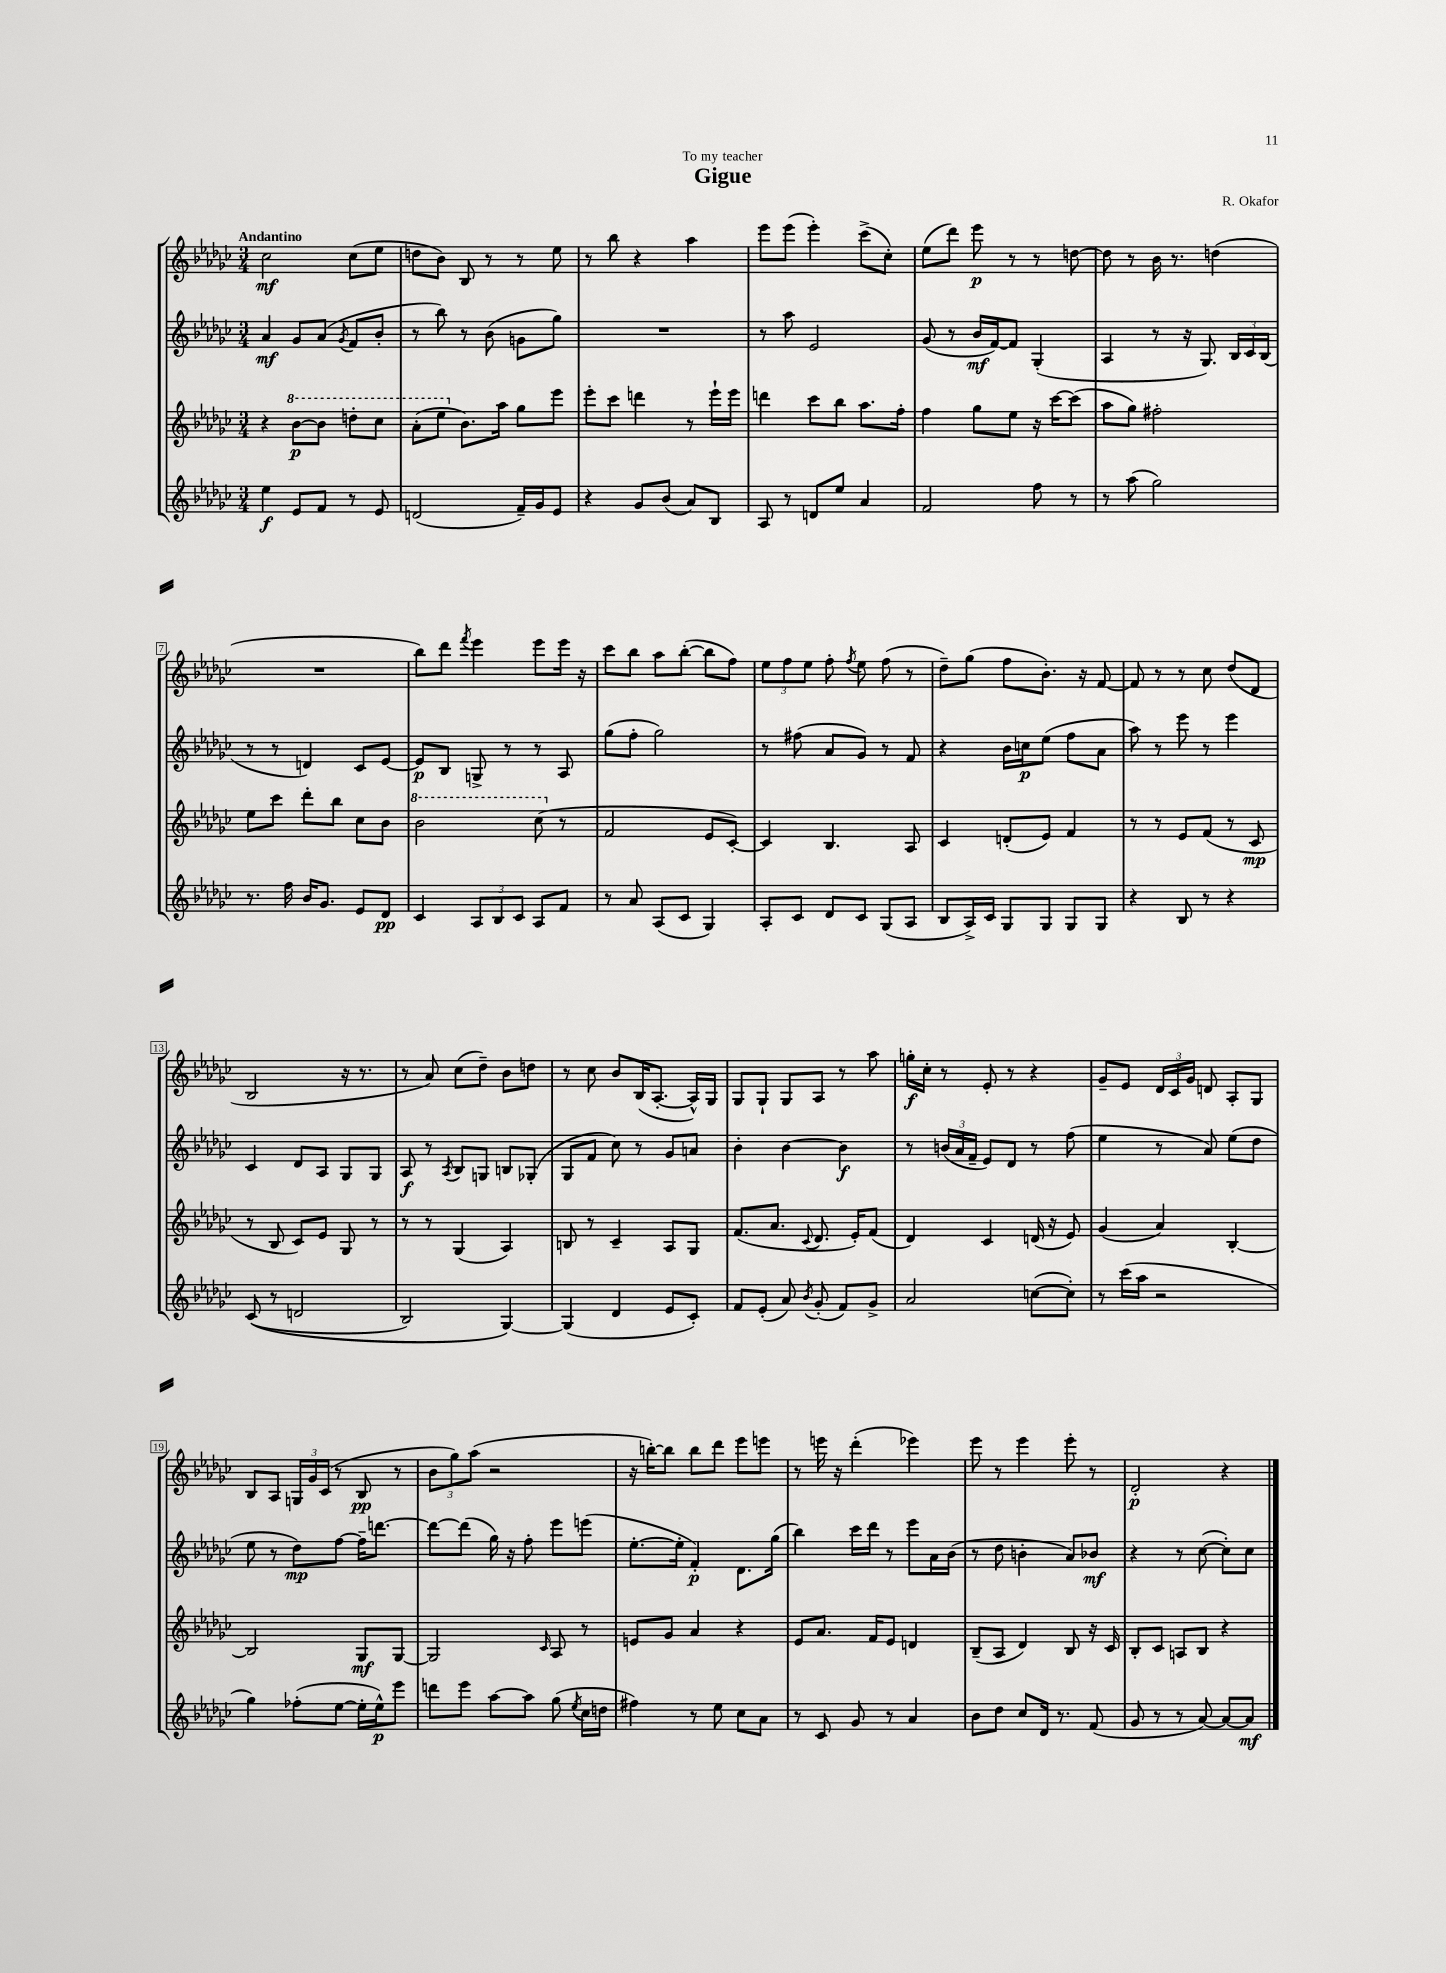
\header { title = "Gigue" composer = "R. Okafor" dedication = "To my teacher" }
<<
\new StaffGroup <<
\new Staff = "s0" {
    \clef treble \key ges \major \numericTimeSignature \time 3/4 \tempo "Andantino"
    \autoBeamOff ces''2\mf ces''8[( ees''8] |
    d''8[ bes'8]) bes8 r8 r8 ees''8 |
    r8 bes''8 r4 aes''4 |
    ees'''8[ ees'''8]( ees'''4-.) ces'''8[->( ces''8]-.) |
    ees''8[( des'''8]) ees'''8\p r8 r8 d''8~ |
    d''8 r8 bes'16 r8. d''4( |
    R2. |
    bes''8[) des'''8] \acciaccatura { f'''8 } ees'''4 ees'''8[ ees'''16] r16 |
    ces'''8[ bes''8] aes''8[ bes''8]~-.( bes''8[ f''8]) |
    \tuplet 3/2 { ees''8[ f''8 ees''8] } f''8-. \acciaccatura { f''8 } ees''8 f''8( r8 |
    des''8[--) ges''8]( f''8[ bes'8.]-.) r16 f'8~ |
    f'8 r8 r8 ces''8 des''8[( des'8] |
    bes2 r16 r8. |
    r8 aes'8) ces''8[( des''8]--) bes'8[ d''8] |
    r8 ces''8 bes'8[ bes16( aes8.]~-. aes16[-^) ges16] |
    ges8[ ges8]-! ges8[ aes8] r8 aes''8 |
    g''16[-.\f ces''16]-. r8 ees'8-. r8 r4 |
    ges'8[-- ees'8] \tuplet 3/2 { des'16[ ces'16 ges'16] } d'8 aes8[-. ges8] |
    bes8[ aes8] \tuplet 3/2 { g16[ ges'16 ces'16]( } r8 bes8\pp r8 |
    \tuplet 3/2 { bes'8[ ges''8) aes''8]( } r2 |
    r16 b''16[~-.) b''8] b''8[ des'''8] ees'''8[ e'''8] |
    r8 e'''16 r16 des'''4-.( ees'''4) |
    ees'''8 r8 ees'''4 ees'''8-. r8 |
    des'2-.\p r4 \bar "|." |
}
\new Staff = "s1" {
    \clef treble \key ges \major \numericTimeSignature \time 3/4
    \autoBeamOff aes'4\mf ges'8[ aes'8]( \acciaccatura { ges'8 } f'8[ bes'8]-. |
    r8 bes''8) r8 bes'8( g'8[ ges''8]) |
    R2. |
    r8 aes''8 ees'2 |
    ges'8( r8 bes'16[\mf f'16~) f'8] ges4-.( |
    aes4 r8 r16 ges8.) \tuplet 3/2 { bes16[ ces'16 bes16]( } |
    r8 r8 d'4) ces'8[ ees'8]~ |
    ees'8[\p bes8] g8-> r8 r8 aes8 |
    ges''8[( f''8]-. ges''2) |
    r8 fis''8( aes'8[ ges'8]) r8 f'8 |
    r4 bes'16[ c''16\p ees''8]( f''8[ aes'8] |
    aes''8) r8 ees'''8 r8 ees'''4 |
    ces'4 des'8[ aes8] ges8[ ges8] |
    aes8\f r8 \acciaccatura { aes8 } bes8[ g8] b8[ ges8]-.( |
    ges8[ f'8] ces''8) r8 ges'8[ a'8] |
    bes'4-. bes'4~ bes'4\f |
    r8 \tuplet 3/2 { b'16[( aes'16 f'16]-- } ees'8[) des'8] r8 f''8( |
    ees''4 r8 aes'8) ees''8[( des''8] |
    ees''8 r8 des''8[\mp) f''8]~ f''16[-- d'''8.]~ |
    d'''8[~ d'''8]( ges''16) r16 f''8-. ees'''8[ e'''8]( |
    ees''8.[~-. ees''16]-. f'4-.\p) des'8.[ ges''16]( |
    bes''4) ces'''16[ des'''16] r8 ees'''8[ aes'16 bes'16]( |
    r8 des''8 b'4-. aes'8[) bes'8]\mf |
    r4 r8 ces''8~( ces''8[-.) ces''8] \bar "|." |
}
\new Staff = "s2" {
    \clef treble \key ges \major \numericTimeSignature \time 3/4
    \autoBeamOff r4 \ottava #1 bes''8[~\p bes''8] d'''8[-. ces'''8] |
    aes''8[-.( ees'''8] \ottava #0 bes'8.[) aes''16] ges''8[ ees'''8] |
    ees'''8[-. ces'''8] d'''4 r8 ees'''16[-! ees'''16] |
    d'''4 ces'''8[ bes''8] aes''8.[ f''16]-. |
    f''4 ges''8[ ees''8] r16 ces'''16[~ ces'''8]( |
    aes''8[ ges''8]) fis''2-. |
    ees''8[ ces'''8] des'''8[-. bes''8] ces''8[ bes'8] |
    \ottava #1 bes''2 ces'''8( \ottava #0 r8 |
    f'2 ees'8[ ces'8]~-.) |
    ces'4 bes4. aes8 |
    ces'4 d'8[-.( ees'8]) f'4 |
    r8 r8 ees'8[ f'8]( r8 ces'8\mp |
    r8 bes8 ces'8[) ees'8] ges8 r8 |
    r8 r8 ges4( aes4) |
    b8 r8 ces'4-- aes8[ ges8] |
    f'8.[( aes'8.] \appoggiatura { ces'8 } des'8. ees'16[-.) f'8]( |
    des'4) ces'4 d'16( r16 ees'8) |
    ges'4( aes'4) bes4~-. |
    bes2 ges8[\mf ges8]~ |
    ges2 \grace { ces'16 } aes8 r8 |
    e'8[ ges'8] aes'4 r4 |
    ees'8[ aes'8.] f'16[ ees'8] d'4 |
    bes8[--( aes8] des'4) bes8 r16 ces'16 |
    bes8[-. ces'8] a8[ bes8] r4 \bar "|." |
}
\new Staff = "s3" {
    \clef treble \key ges \major \numericTimeSignature \time 3/4
    \autoBeamOff ees''4\f ees'8[ f'8] r8 ees'8 |
    d'2( f'16[--) ges'16 ees'8] |
    r4 ges'8[ bes'8]( aes'8[) bes8] |
    aes8 r8 d'8[ ees''8] aes'4 |
    f'2 f''8 r8 |
    r8 aes''8( ges''2) |
    r8. f''16 bes'16[ ges'8.] ees'8[ des'8]\pp |
    ces'4 \tuplet 3/2 { aes8[ bes8 ces'8] } aes8[ f'8] |
    r8 aes'8 aes8[( ces'8] ges4) |
    aes8[-. ces'8] des'8[ ces'8] ges8[( aes8] |
    bes8[ aes16->) ces'16] ges8[ ges8] ges8[ ges8] |
    r4 bes8 r8 r4 |
    ces'8(\( r8 d'2 |
    bes2) ges4~\) |
    ges4( des'4 ees'8[ ces'8]-.) |
    f'8[ ees'8]-.( aes'8) \acciaccatura { bes'8 } ges'8-.( f'8[) ges'8]-> |
    aes'2 c''8[~( c''8]-.) |
    r8 ces'''16[( aes''16] r2 |
    ges''4) fes''8[-.( ees''8]~ ees''16[-. ees''16-^\p) ees'''8] |
    d'''8[ ees'''8] aes''8[~ aes''8] ges''8( \acciaccatura { ees''8 } ces''16[ d''16] |
    fis''4) r8 ees''8 ces''8[ aes'8] |
    r8 ces'8 ges'8 r8 aes'4 |
    bes'8[ des''8] ces''8[ des'16] r8. f'8( |
    ges'8 r8 r8 aes'8~) aes'8[~ aes'8]\mf \bar "|." |
}
>>
>>
\layout { \context { \Score \override BarNumber.stencil = #(make-stencil-boxer 0.1 0.3 ly:text-interface::print) } }
